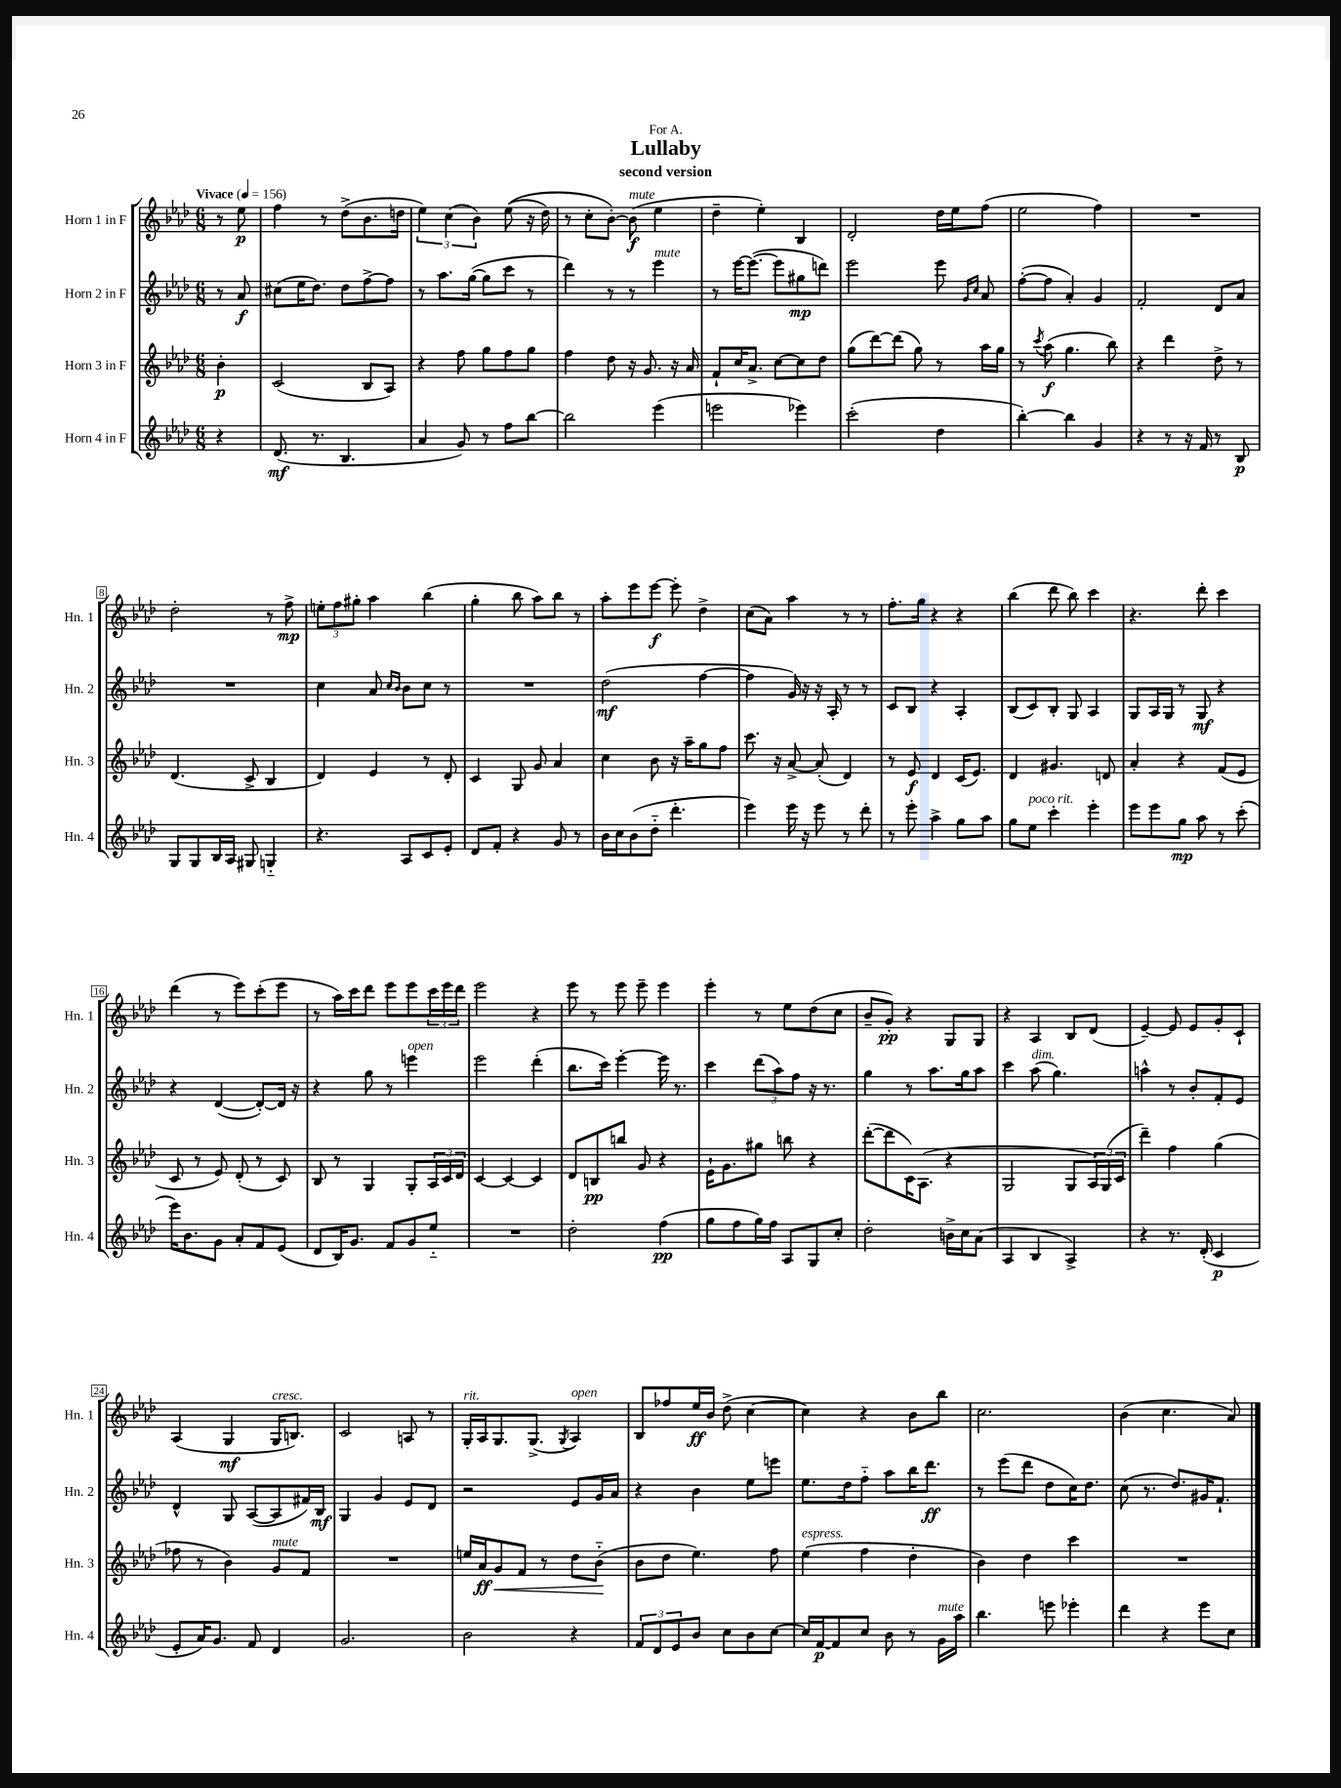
\header { title = "Lullaby" subtitle = "second version" dedication = "For A." }
<<
\new StaffGroup <<
\new Staff = "s0" \with { instrumentName = "Horn 1 in F" shortInstrumentName = "Hn. 1" } {
    \clef treble \key aes \major \numericTimeSignature \time 6/8 \partial 4 \tempo "Vivace" 4 = 156
    r8 ees''8\p |
    f''4 r8 des''8->( bes'8. d''16 |
    \tuplet 3/2 { ees''4) c''4( bes'4) } ees''8(\( r16 des''16) |
    r8 c''8-. bes'8~-.\) bes'8\f^\markup { \italic "mute" }( ees''4 |
    des''4-- ees''4-.) bes4 |
    des'2-. des''16 ees''16 f''8( |
    ees''2 f''4) |
    R2. |
    des''2-. r8 f''8->\mp |
    \tuplet 3/2 { e''8-. f''8 gis''8-. } aes''4 bes''4( |
    g''4-. bes''8 aes''8) bes''8 r8 |
    aes''8-. ees'''8 ees'''8~\f ees'''8-. des''4-> |
    c''8( aes'8) aes''4 r8 r8 |
    f''8.-. g''16 r4 r4 |
    bes''4( des'''8 bes''8) c'''4 |
    r4. des'''8-. c'''4 |
    des'''4( r8 ees'''8) c'''8-.( ees'''8 |
    r8 aes''16) c'''16 des'''8 ees'''8 ees'''8 \tuplet 3/2 { c'''16 ees'''16 des'''16 } |
    ees'''2 r4 |
    ees'''8 r8 ees'''8 ees'''8-- ees'''4 |
    ees'''4-. r8 ees''8 des''8( c''8 |
    bes'8-- g'8-.\pp) r4 g8 g8 |
    r4 aes4 bes8 des'8( |
    ees'4~--) ees'8 ees'8 g'8-. c'8-! |
    aes4( g4\mf g16^\markup { \italic "cresc." } b8.) |
    c'2 a8 r8 |
    g16-.^\markup { \italic "rit." } aes16 g8. g8.->( \acciaccatura { g8 } aes4^\markup { \italic "open" }) |
    bes8 fes''8 ees''16\ff bes'16 des''8->( c''4~ |
    c''4) r4 bes'8 bes''8 |
    c''2. |
    bes'4( c''4. aes'8) \bar "|." |
}
\new Staff = "s1" \with { instrumentName = "Horn 2 in F" shortInstrumentName = "Hn. 2" } {
    \clef treble \key aes \major \numericTimeSignature \time 6/8 \partial 4
    r8 aes'8\f |
    cis''8( ees''16 des''8.) des''8 f''8~-> f''8 |
    r8 aes''8. g''16~( g''8 c'''8 r8 |
    des'''4) r8 r8 ees'''4^\markup { \italic "mute" } |
    r8 ees'''16~ ees'''8.~( ees'''8 gis''8\mp d'''8) |
    ees'''2 ees'''8 \grace { g'16 c''16 } aes'8 |
    f''8~-.( f''8 aes'4-.) g'4 |
    f'2-. des'8 aes'8 |
    R2. |
    c''4 aes'8 \grace { c''16 bes'16 } bes'8 c''8 r8 |
    R2. |
    des''2\mf( f''4~ |
    f''4 g'16) r16 r16 aes16-. r8 r8 |
    c'8 bes8 r4 aes4-. |
    bes8( c'8) bes8-. g8 aes4 |
    g8 aes16 g16 r8 g8\mf r4 |
    r4 des'4~( des'8~-.) des'16 r16 |
    r4 g''8 r8 e'''4^\markup { \italic "open" } |
    ees'''2 des'''4-.( |
    bes''8. c'''16) ees'''4~-. ees'''16 r8. |
    c'''4 \tuplet 3/2 { des'''8( aes''8) f''8 } r16 r8. |
    g''4 r8 aes''8. g''16 aes''8 |
    c'''4 aes''8^\markup { \italic "dim." }( g''4.) |
    a''4-^ r8 bes'8-. f'8-. ees'8 |
    des'4-^ g8 aes8~( aes8 fis'16) bes16\mf |
    g4 g'4 ees'8 des'8 |
    r2 ees'8 g'16 aes'16 |
    r4 bes'4 ees''8 e'''8 |
    ees''8. des''16 f''8-_ aes''8 bes''16 des'''8.\ff |
    r8 ees'''8( des'''8 des''8 c''16) des''8. |
    c''8( r8. des''8.) gis'16 f'8.-! \bar "|." |
}
\new Staff = "s2" \with { instrumentName = "Horn 3 in F" shortInstrumentName = "Hn. 3" } {
    \clef treble \key aes \major \numericTimeSignature \time 6/8 \partial 4
    bes'4-.\p |
    c'2( bes8 aes8) |
    r4 f''8 g''8 f''8 g''8 |
    f''4 des''8 r16 g'8. r16 aes'16 |
    f'8-! c''16 aes'8.-> c''8~ c''8 des''8 |
    g''8( des'''8~) des'''8( g''8) r8 aes''16 g''16 |
    r8 \acciaccatura { c'''8 } aes''8\f( g''4. bes''8) |
    r4 des'''4 des''8-> r8 |
    des'4.( c'8-> bes4 |
    des'4) ees'4 r8 des'8-. |
    c'4 g8 g'8 aes'4 |
    c''4 bes'8 r16 aes''16-- g''8 f''8 |
    c'''8. r16 aes'8~-> aes'8-.( des'4) |
    r8 ees'8\f des'4 c'16( ees'8.) |
    des'4 gis'4. d'8 |
    aes'4-. r4 f'8( ees'8 |
    c'8 r8 ees'8) des'8-.( r8 c'8) |
    bes8 r8 g4 g8-. \tuplet 3/2 { aes16 c'16 des'16 } |
    c'4~ c'4~ c'4 |
    des'8 b8\pp b''8 g'8 r4 |
    ees'16-! g'8. gis''8 b''8 r4 |
    des'''8~-.( des'''8 c'16) aes8.( r4 |
    g2 g8 \tuplet 3/2 { aes16) g16( c'16 } |
    des'''4--) f''4 g''4( |
    fes''8 r8 bes'4) g'8^\markup { \italic "mute" } f'8 |
    R2. |
    e''16 aes'16\ff g'8\< f'8 r8 des''8 bes'8-_\!( |
    bes'8 des''8 ees''4.) f''8 |
    ees''4^\markup { \italic "espress." }( f''4 des''4-. |
    bes'4) des''4 c'''4 |
    R2. \bar "|." |
}
\new Staff = "s3" \with { instrumentName = "Horn 4 in F" shortInstrumentName = "Hn. 4" } {
    \clef treble \key aes \major \numericTimeSignature \time 6/8 \partial 4
    r4 |
    des'8.\mf( r8. bes4. |
    aes'4 g'8) r8 f''8 bes''8~ |
    bes''2 ees'''4( |
    e'''2 ees'''4) |
    c'''2-.( des''4 |
    bes''4~-.) bes''4 g'4 |
    r4 r8 r16 f'16 r8 bes8\p |
    g8 g8 bes16 aes16 gis8 g4-_ |
    r4. aes8 c'8 ees'8-. |
    des'8 f'8-. r4 g'8 r8 |
    bes'16 c''16 bes'8( des''8-_ des'''4.-. |
    ees'''4) ees'''16 r16 ees'''8 r8 des'''8-. |
    r8 ees'''8-. aes''4-> g''8 aes''8 |
    g''8 ees''8^\markup { \italic "poco rit." } c'''4-. ees'''4-. |
    ees'''8 ees'''8 g''8\mp aes''8 r8 c'''8-.( |
    ees'''16) bes'8. g'8 aes'8-. f'8 ees'8( |
    des'8 bes16) g'8. f'8 g'8 ees''8-_ |
    R2. |
    des''2-. f''4\pp( |
    g''8 f''8 g''16) f''16 aes8 g8 c''8-. |
    des''2-. b'16-> c''16 aes'8( |
    aes4 bes4 aes4->) |
    r4 r8. des'16-.( c'4\p |
    ees'8-. aes'16) g'8. f'8 des'4 |
    g'2. |
    bes'2 r4 |
    \tuplet 3/2 { f'8 des'8 ees'8 } bes'8 c''8 bes'8 c''8~ |
    c''16 f'16~\p f'8 c''8 bes'8 r8 g'16^\markup { \italic "mute" } aes''16 |
    bes''4. e'''8 ees'''4-. |
    des'''4 r4 ees'''8 c''8 \bar "|." |
}
>>
>>
\layout { \context { \Score \override BarNumber.stencil = #(make-stencil-boxer 0.1 0.3 ly:text-interface::print) } }
